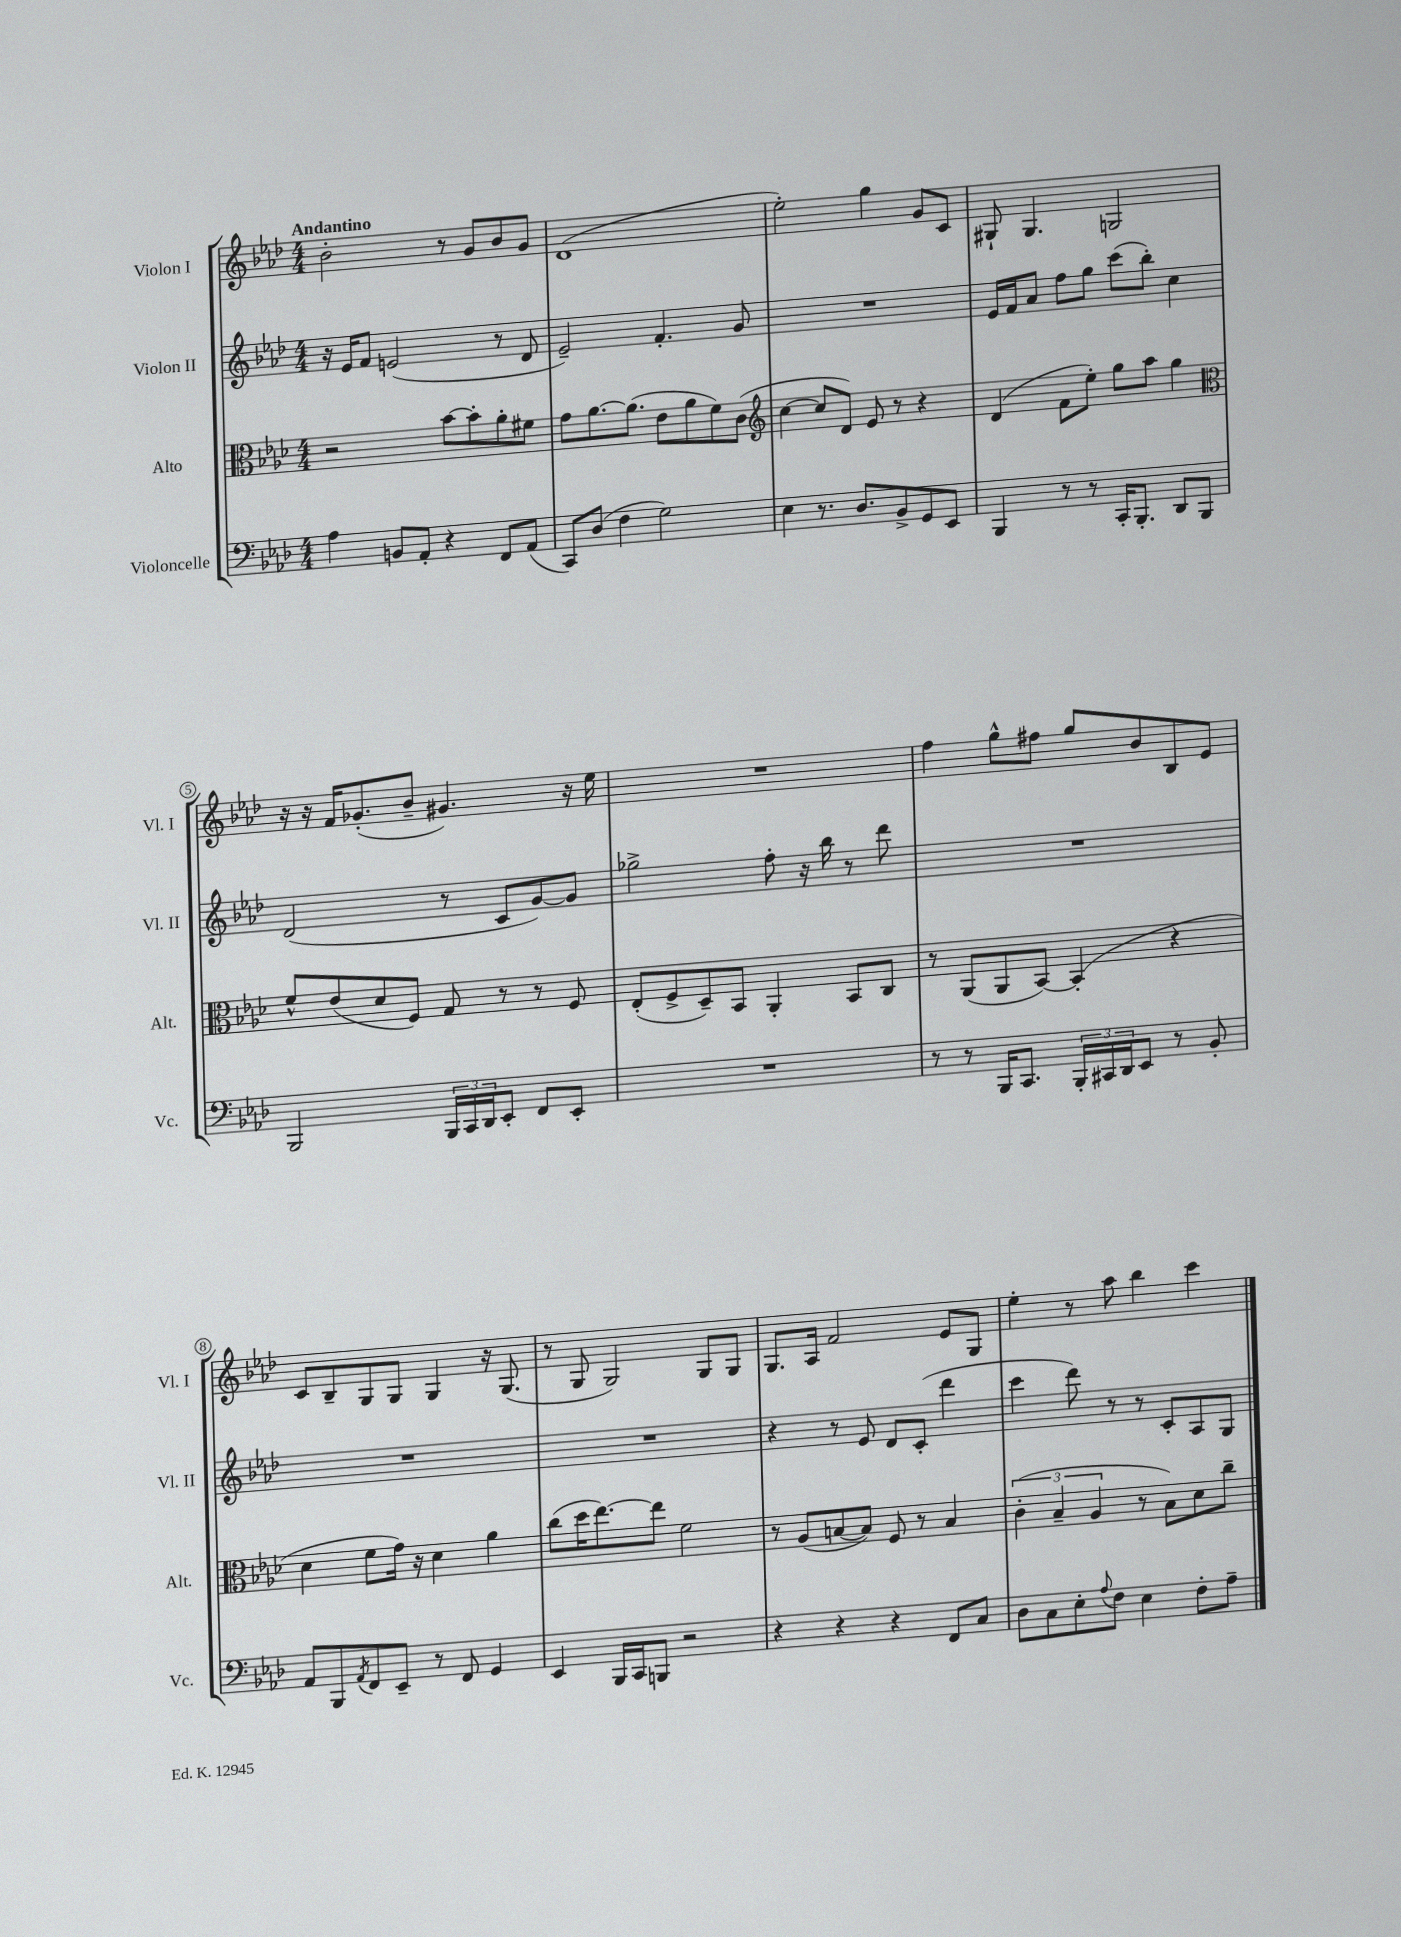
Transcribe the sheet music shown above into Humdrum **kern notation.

**kern	**kern	**kern	**kern
*staff4	*staff3	*staff2	*staff1
*clefF4	*clefC3	*clefG2	*clefG2
*k[b-e-a-d-]	*k[b-e-a-d-]	*k[b-e-a-d-]	*k[b-e-a-d-]
*M4/4	*M4/4	*M4/4	*M4/4
4A-	2r	16r	2b-'
.	.	16e-	.
.	.	8f	.
8BB	.	(2e	.
8AA-'	.	.	.
4r	[8b-	.	8r
.	8b-']	.	8g
8FF	8a-'	8r	8b-
(8AA-	8f#	8d-	8g
=	=	=	=
8CC)	8g	2e-~)	(1d-
(8D-	[8.a-	.	.
4F	.	.	.
.	(8.a-]	.	.
2G)	8e-	4.f'	.
.	8a-	.	.
.	8f)	.	.
.	(8c	8g	.
=	=	=	=
*	*clefG2	*	*
4E-	[4cc	1r	2ee-')
8.r	8cc]	.	.
.	8d-)	.	.
8.D-	.	.	.
.	8e-	.	4gg
8BB-^	8r	.	.
8GG	4r	.	8g
8EE-	.	.	8c
=	=	=	=
4BBB-	(4d-	16e-	8G#`
.	.	16f	.
.	.	8a-	4.G#
8r	8f	8ff	.
8r	8ee-')	8gg	.
16CC'	8gg	(8ccc	2G
8.BBB-'	.	.	.
.	8aa-	8bb-')	.
8DD-	4gg	4cc	.
8BBB-	.	.	.
=	=	=	=
*	*clefC3	*	*
2BBB-	8f^^	(2d-	16r
.	.	.	16r
.	(8e-	.	16f
.	.	.	(8.g-'
.	8d-	.	.
.	8F)	.	8b-~
24BBB-	8G	8r	4.g#)
24CC	.	.	.
24DD-	.	.	.
8EE-'	8r	8c	.
8FF	8r	[8g)	.
8EE-'	8F	8g]	16r
.	.	.	16ee-
=	=	=	=
1r	(8E-'	2gg-^	1r
.	8F^	.	.
.	8D-~)	.	.
.	8BB-	.	.
.	4AA-'	8ff'	.
.	.	16r	.
.	.	16bb-	.
.	8BB-	8r	.
.	8C	8ddd-	.
=	=	=	=
8r	8r	1r	4ff
8r	(8AA-	.	.
16BBB-	8AA-	.	8gg^^
8.CC	.	.	.
.	[8BB-)	.	8ff#
24BBB-'	(4BB-']	.	8gg
24CC#	.	.	.
24DD-	.	.	.
8EE-	.	.	8b-
8r	4r	.	8B-
8BB-'	.	.	8e-
=	=	=	=
8AA-	4d-	1r	8c
8BBB-	.	.	8B-~
8qAA-	.	.	.
8FF	8f	.	8G
8EE-~	16g)	.	8G
.	16r	.	.
8r	4d-	.	4G
8FF	.	.	.
4GG	4a-	.	16r
.	.	.	(8.G
=	=	=	=
4EE-	(8cc	1r	8r
.	16dd-	.	8G
.	[8.ee-)	.	.
16BBB-	.	.	2G)
16CC	.	.	.
8BBB	8ee-]	.	.
2r	2f	.	.
.	.	.	8G
.	.	.	8G
=	=	=	=
4r	8r	4r	8.G
.	(8A-	.	.
.	.	.	16A-
4r	[8B	8r	2f
.	8B])	8e-	.
4r	8F	8d-	.
.	8r	(8c'	.
8FF	4B	4ddd-	8e-
8C	.	.	8G
=	=	=	=
8D-	(6c'	4ccc	4ee-'
8C	.	.	.
.	6B-~	.	.
8E-'	.	8ddd-)	8r
.	6A-	.	.
8qqA-	.	.	.
8F	.	8r	8aa-
4E-	8r	8r	4bb-
.	8B-)	8c'	.
8F'	8d-	8A-	4ccc
8A-~	8cc~	8G	.
==	==	==	==
*-	*-	*-	*-
